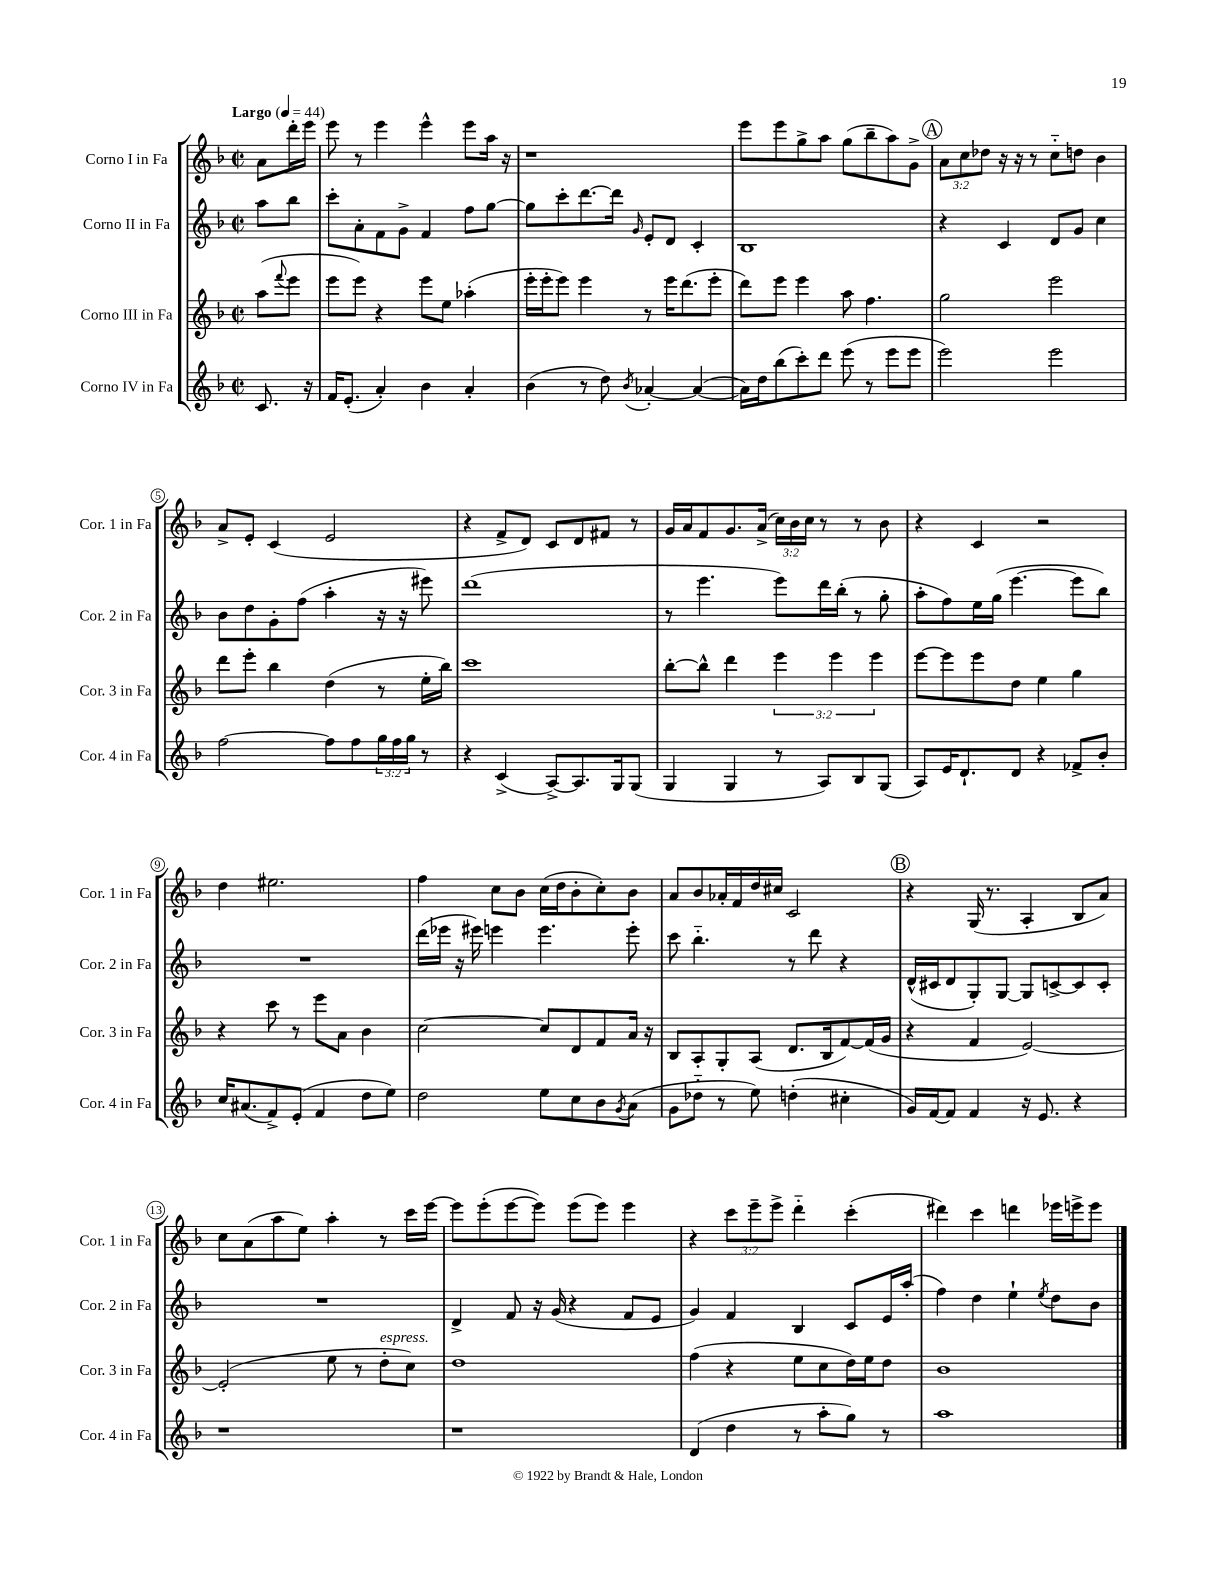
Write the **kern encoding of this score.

**kern	**kern	**kern	**kern
*staff4	*staff3	*staff2	*staff1
*clefG2	*clefG2	*clefG2	*clefG2
*k[b-]	*k[b-]	*k[b-]	*k[b-]
*M2/2	*M2/2	*M2/2	*M2/2
*met(c|)	*met(c|)	*met(c|)	*met(c|)
*MM44	*MM44	*MM44	*MM44
8.c	(8aa	8aa	8a
.	8qqfff	.	.
.	8eee	8bb-	16ddd'
16r	.	.	16eee
=	=	=	=
16f	8eee	8ccc'	8eee
(8.e'	.	.	.
.	8eee)	8a'	8r
4a')	4r	8f	4eee
.	.	8g^	.
4b-	8eee	4f	4eee^^
.	8ee	.	.
4a'	(4aa-'	8ff	8eee
.	.	[8gg	16aa
.	.	.	16r
=	=	=	=
(4b-	16eee'	8gg]	1r
.	16eee'	.	.
.	8eee)	8ccc'	.
8r	4eee	[8.ddd	.
8dd)	.	.	.
.	.	16ddd]	.
8qb-	.	16qqg	.
[4a-'	8r	8e'	.
.	16eee	8d	.
.	(8.ddd	.	.
(4a-_	.	4c'	.
.	8eee'	.	.
=	=	=	=
16a-])	8ddd)	1B-	8eee
16dd	.	.	.
(8bb-	8eee	.	8eee
8ccc')	4eee	.	8gg^
8ddd	.	.	8aa
(8eee	8aa	.	(8gg
8r	4.ff	.	8bb-~
8eee	.	.	8aa)
8eee	.	.	8g^
=	=	=	=
2eee)	2gg	4r	12a
.	.	.	12cc
.	.	.	12dd-
.	.	4c	16r
.	.	.	16r
.	.	.	8r
2eee	2eee	8d	8cc'~
.	.	8g	8dd
.	.	4cc	4b-
=	=	=	=
[2ff	8ddd	8b-	8a^
.	8eee'	8dd	8e'
.	4bb-	8g'	(4c
.	.	(8ff	.
8ff]	(4dd	4aa'	2e
8ff	.	.	.
24gg	8r	16r	.
24ff	.	.	.
.	.	16r	.
24gg	.	.	.
8r	16ee'	8eee#)	.
.	16bb-)	.	.
=	=	=	=
4r	1ccc	(1ddd	4r
(4c^	.	.	8f^
.	.	.	8d)
[8A^)	.	.	8c
8.A]	.	.	8d
.	.	.	8f#
16G	.	.	.
(8G	.	.	8r
=	=	=	=
4G	[8bb-'	8r	16g
.	.	.	16a
.	8bb-^^]	4.eee	8f
4G	4ddd	.	8.g
.	.	.	(16a^
8r	6eee	8eee)	24cc)
.	.	.	24b-
.	.	.	24cc
8A)	.	16ddd	8r
.	6eee	.	.
.	.	(16bb-'	.
8B-	.	8r	8r
.	6eee	.	.
(8G	.	8gg'	8b-
=	=	=	=
8A)	[8eee	8aa'	4r
16e	8eee]	8ff)	.
8.d`	.	.	.
.	8eee	16ee	4c
.	.	(16gg	.
8d	8dd	[4.eee	.
4r	4ee	.	2r
8f-^	4gg	8eee]	.
8b-'	.	8bb-)	.
=	=	=	=
16cc	4r	1r	4dd
(8.a#	.	.	.
8f^)	8ccc	.	2.ee#
(8e'	8r	.	.
4f	8eee	.	.
.	8a	.	.
8dd	4b-	.	.
8ee)	.	.	.
=	=	=	=
2dd	[2cc	(16ddd	4ff
.	.	16eee-	.
.	.	16r	.
.	.	16eee#)	.
.	.	4eee	8cc
.	.	.	8b-
8ee	8cc]	4.eee	(16cc
.	.	.	16dd
8cc	8d	.	8b-'
8b-	8f	.	8cc')
8qg	.	.	.
(8a	16a	8eee'	8b-
.	16r	.	.
=	=	=	=
8g	8B-	8ccc	8a
8dd-'~	8A'	4.bb-'~	8b-
8r	8G'	.	16a-'
.	.	.	16f
8ee)	(8A	.	16dd
.	.	.	16cc#
(4dd'	8.d	8r	2c
.	.	8ddd	.
.	16B-	.	.
4cc#'	[8f)	4r	.
.	(16f]	.	.
.	16g	.	.
=	=	=	=
16g)	4r	(16d^^	4r
[16f	.	16c#	.
8f]	.	8d	.
4f	4f	8G')	(16G
.	.	.	8.r
.	.	[8G	.
16r	[2e)	8G]	4A'
8.e	.	.	.
.	.	[8c^	.
4r	.	8c]	8B-
.	.	8c'	8a)
=	=	=	=
1r	(2e']	1r	8cc
.	.	.	(8a
.	.	.	8aa
.	.	.	8ee)
.	8ee	.	4aa'
.	8r	.	.
.	8dd'	.	8r
.	8cc)	.	16ccc
.	.	.	[16eee
=	=	=	=
1r	1dd	4d^	8eee]
.	.	.	(8eee'
.	.	8f	[8eee
.	.	16r	8eee])
.	.	(16g	.
.	.	4r	(8eee
.	.	.	8eee)
.	.	8f	4eee
.	.	8e	.
=	=	=	=
(4d	(4ff	4g)	4r
4dd	4r	4f	12ccc
.	.	.	12eee~
.	.	.	12eee^
8r	8ee	4B-	4ddd'~
8aa'	8cc	.	.
8gg)	16dd)	8c	(4ccc'
.	16ee	.	.
8r	8dd	16e	.
.	.	(16aa'	.
=	=	=	=
1aa	1b-	4ff)	4ddd#)
.	.	4dd	4ccc
.	.	4ee`	4ddd
.	.	8qee	.
.	.	8dd	16eee-
.	.	.	16eee^
.	.	8b-	8eee
==	==	==	==
*-	*-	*-	*-
